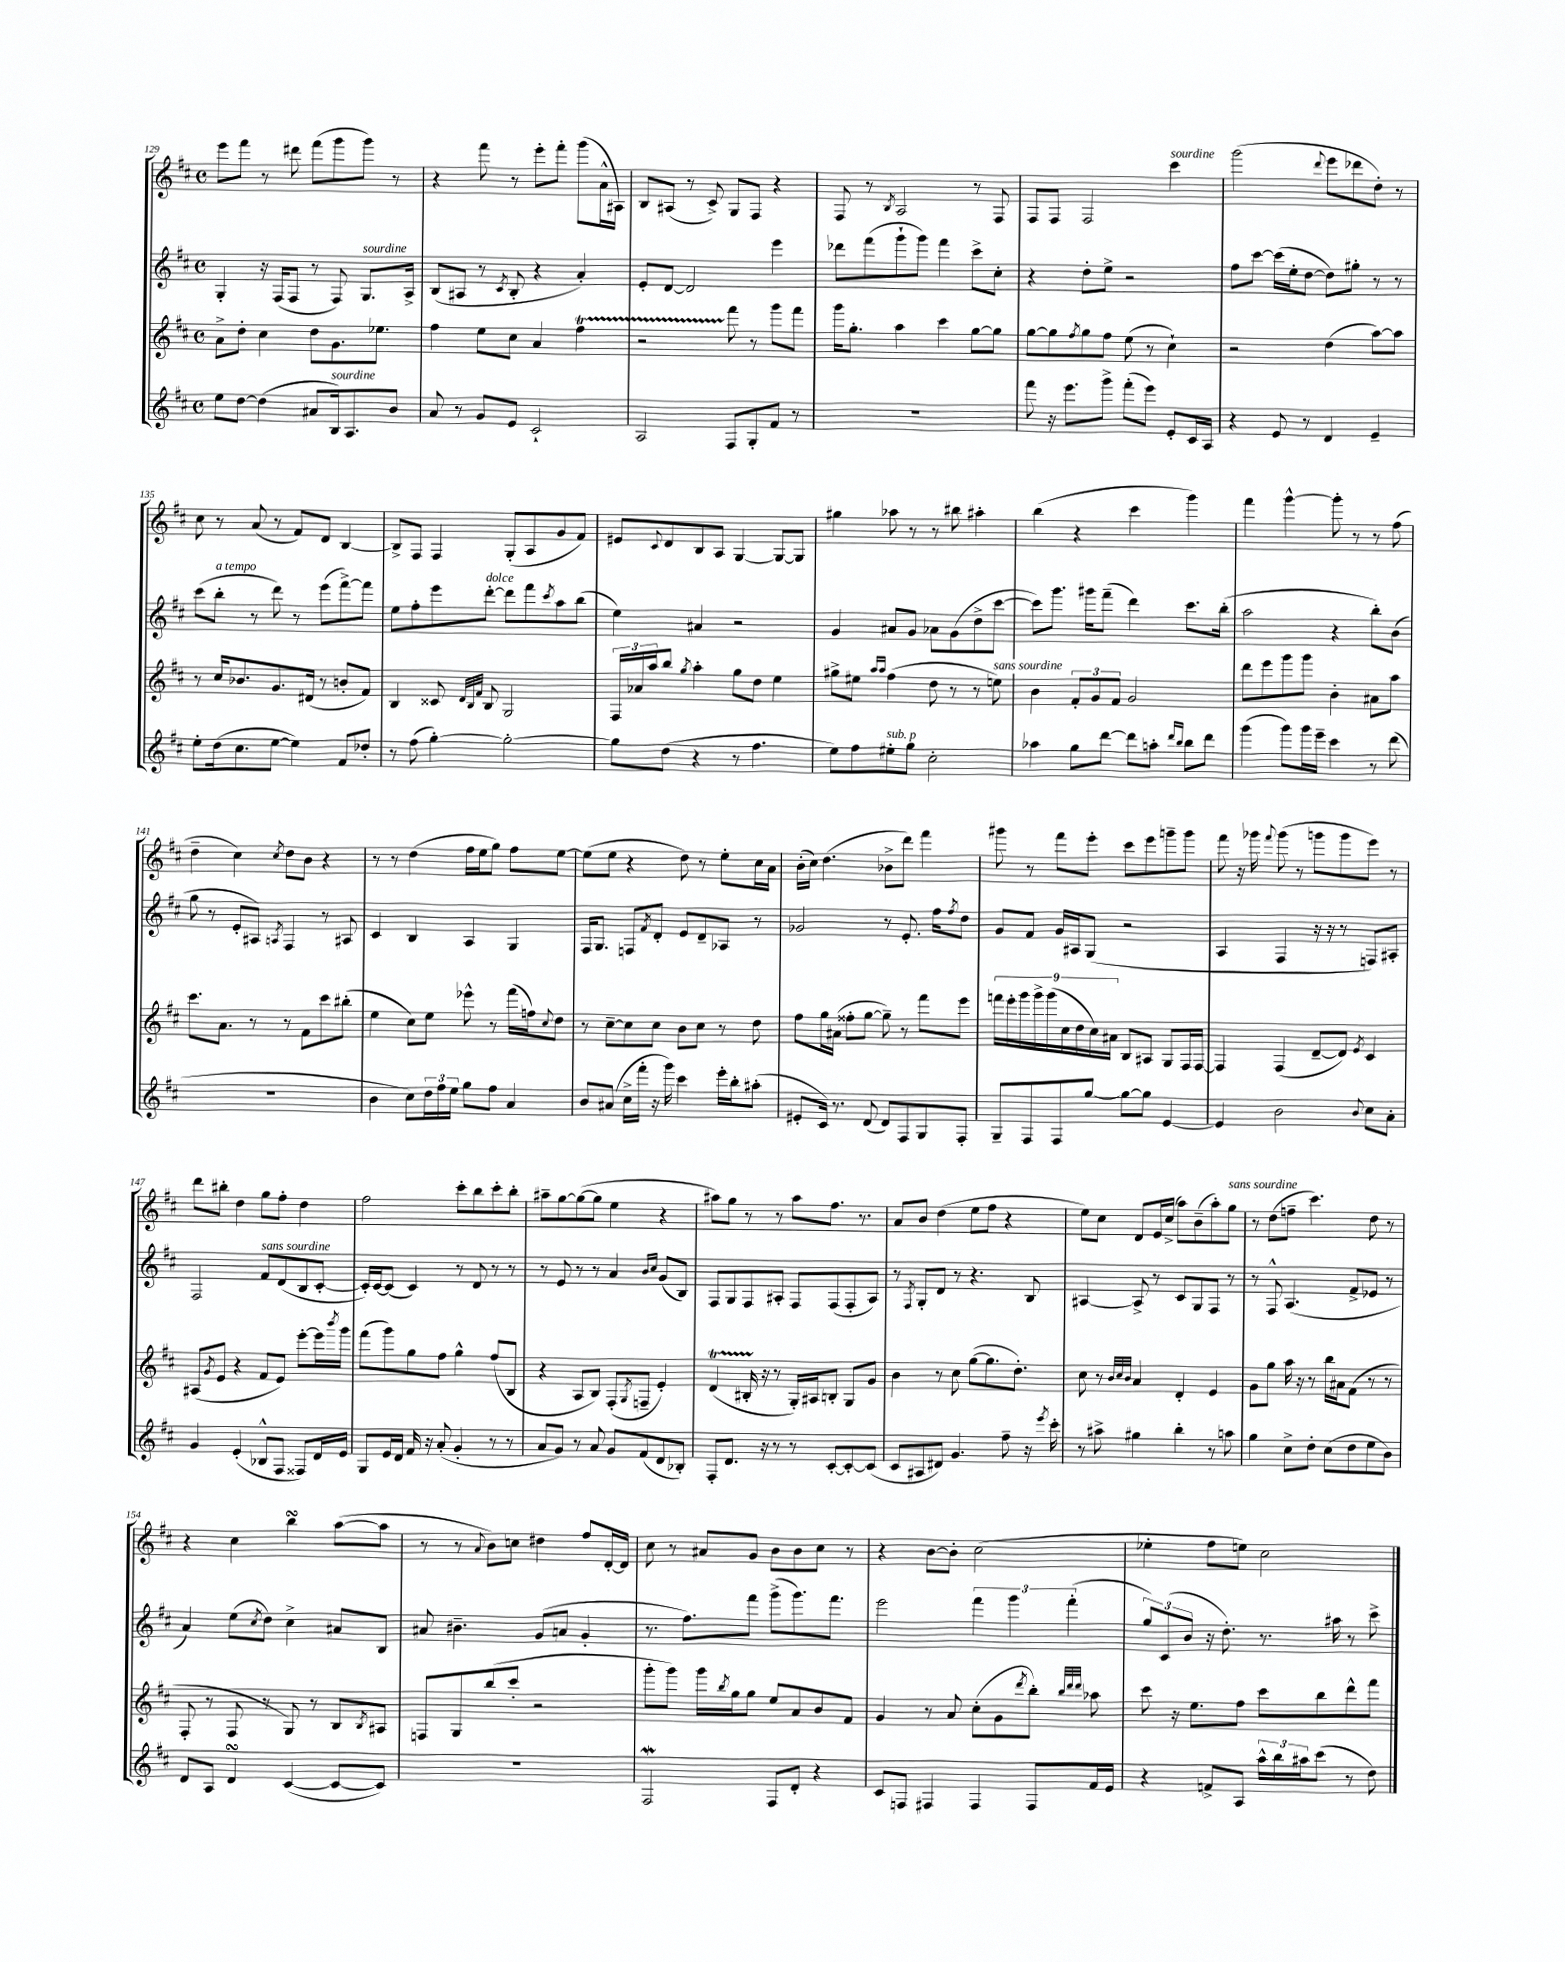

**kern	**kern	**kern	**kern
*part4	*part3	*part2	*part1
*staff4	*staff3	*staff2	*staff1
*clefG2	*clefG2	*clefG2	*clefG2
*k[f#c#]	*k[f#c#]	*k[f#c#]	*k[f#c#]
*M4/4	*M4/4	*M4/4	*M4/4
*met(c)	*met(c)	*met(c)	*met(c)
=129	=129	=129	=129
8ee\L	8a^\L	4G'/	8eee\L
[8dd\J	8dd'\J	.	8fff#\J
(4dd\]	4cc#\	16r	8r
.	.	(16F#/KL	.
.	.	8F#/J	8ddd#X\
8a#X/L	8dd\L	8r	(8fff#\L
!LO:TX:a:i:t=sourdine	!	!	!
16B/k)	8.g\	8F#/)	8ggg\
8.A/	.	.	.
!	!	!LO:TX:a:i:t=sourdine	!
.	.	8.G/L	8ggg\J)
.	8.ee-X\J	.	.
8b/J	.	.	8r
.	.	16A^/Jk	.
=130	=130	=130	=130
8a/	4ff#\	(8B/L	4r
8r	.	8A#X/J	.
8g/L	8ee\L	8r	8fff#\
.	.	8qc#/	.
8e/J	8cc#\J	8B'/	8r
2c#`/	4a/	4r	8eee'\L
.	.	.	8fff#'\J
.	4ff#t\	4a'/)	(8ggg\L
.	.	.	16a^^\L
.	.	.	16A#X\JJ)
=131	=131	=131	=131
2A/	2r	8e'/L	8B/L
.	.	[8d/J	(8A#X/J
.	.	2d/]	8r
.	.	.	8c#^/)
8F#/L	8fff#\	.	8G/L
8G'/	8r	.	8F#/J
8f#/J	8ggg\L	4eee\	4r
8r	8fff#\J	.	.
=132	=132	=132	=132
1r	16ggg\KL	8ddd-X\L	8F#/
.	8.gg'\J	.	.
.	.	(8fff#\	8r
.	.	.	8qB/
.	4aa\	8ggg`\	2A/
.	.	8ggg\J)	.
.	4ccc#\	4fff#\	.
.	[8gg\L	8ccc#^\L	8r
.	8gg\J]	8cc#'\J	8F#/
=133	=133	=133	=133
8fff#\	[8gg\L	4r	8F#/L
16r	8gg\]	.	8F#/J
8.eee\L	.	.	.
.	8qff#/	.	.
.	8gg\	8dd'\L	2F#/
8ggg^\J	8ff#\J	8ee^\J	.
(8fff#'\L	(8ee\	2r	.
8eee\J)	8r	.	.
!	!	!	!LO:TX:a:i:t=sourdine
8e'/L	4cc#`\)	.	4ccc#\
16c#/L	.	.	.
16A/JJ	.	.	.
=134	=134	=134	=134
4r	2r	8ff#\L	(2ggg\
.	.	[8ccc#\J	.
8e/	.	(16ccc#\LL]	.
.	.	16ee'\J	.
8r	.	[8dd\J	.
.	.	.	8qqddd/
4d/	(4dd\	8dd\L])	8eee\L
.	.	8gg#X'\J	8ddd-X\
4e~/	[8aa\L)	8r	8dd'\J)
.	8aa\J]	8r	8r
!!LO:LB:g=z
=135	=135	=135	=135
8ee'\L	8r	(8ccc#\L	8cc#\
!	!	!LO:TX:a:i:t=a tempo	!
(16dd\k	16cc#/KL	8bb'\J	8r
8.cc#\	8.b-X/	.	.
.	.	8r	(8a/
[8ee\J	8.g/	8ddd\)	8r
4ee\])	.	8r	8f#/L)
.	(16d#X/Jk	.	.
.	8r	(8eee\L	8d/J
8f#/L	8bn'/L	[8fff#^\)	[4B/
8dd-X'/J	8f#/J)	8fff#\J]	.
=136	=136	=136	=136
8r	4B/	8ee\L	8B^/L]
(8ff#\	.	8ff#'\	8F#/J
[4gg'\)	8c##X/	8eee\	4F#/
.	32qqd/LLL	.	.
.	32qqB/	.	.
.	32qqf#/JJJ	.	.
!	!	!LO:TX:a:i:t=dolce	!
.	8B/	[8ddd'\J	.
2gg'\_	2G/	8ddd\L]	(8G'/L
.	.	8fff#\	8A/
.	.	8qccc#/	.
.	.	8aa\	8g/
.	.	(8bb\J	8f#/J)
=137	=137	=137	=137
8gg\L]	24F#/LL	4ee\)	8e#X/L
.	24a-X/	.	.
.	24aa/J	.	.
.	.	.	8qqc#/
(8dd\J	8bb/J	.	8d/
.	8qgg/	.	.
4r	4aa'\	4a#X/	8B/
.	.	.	8A/J
8r	8gg\L	2r	[4G/
4.ff#\	8dd\J	.	.
.	4ee\	.	8G/L_
.	.	.	8G/J]
=138	=138	=138	=138
8ee\L)	8gg#X^\L	4g/	4gg#X\
8ff#\	8ee#X\J	.	.
.	16qqaa/LL	.	.
.	16qqaa/JJ	.	.
!LO:TX:a:i:t=sub. p	!	!	!
8ee#X'\	(4ff#\	8a#X/L	8aa-X\
8gg\J	.	8g/J	8r
2cc#'\	8dd\	8a-X\L	8r
.	8r	(8g\	8bb#X\
.	8r	8dd^\	4aa#X'\
!	!LO:TX:a:i:t=sans sourdine	!	!
.	8een\)	[8ccc#\J	.
=139	=139	=139	=139
4aa-X\	4b\	8ccc#\L])	(4bb\
.	.	8.ggg\J	.
8gg\L	12f#'/L	.	4r
.	.	16ggg#X\KL	.
.	12g/	.	.
[8ddd\J	.	(8fff#~\J	.
.	12f#/J	.	.
8ddd\L]	2g/	4ddd\)	4ccc#\
8aan'\J	.	.	.
16qqddd/LL	.	.	.
16qqbb/JJ	.	.	.
8bb\L	.	8.ccc#\L	4ggg\)
8ddd\J	.	.	.
.	.	(16bb'\Jk	.
=140	=140	=140	=140
(4ggg\	8ddd\L	2aa\	4fff#\
.	8eee\	.	.
8ggg\L)	8ggg\	.	[4ggg^^\
16ggg\L	8ggg\J	.	.
16eee~\JJ	.	.	.
4ccc#\	4b'\	4r	8ggg'\]
.	.	.	8r
8r	8a#X\L	8bb'\L)	8r
(8ddd\	8aa\J	(8b\J	(8ff#\
!!LO:LB:g=z
=141	=141	=141	=141
1r	8.ccc#\L	8gg\	4dd~\
.	.	8r	.
.	8.a\J	.	.
.	.	8e'/L	4cc#\)
.	8r	8A#X/J)	.
.	.	8qAn/	8qcc#/
.	8r	4F#/	8dd\L
.	8f#\L	.	8b\J
.	8ccc#\	8r	4r
.	(8bb#X'\J	8A#X/	.
=142	=142	=142	=142
4b\	4ee\	4c#/	8r
.	.	.	8r
8cc#\L)	8cc#\L)	4B/	(4dd\
24dd\L	8ee\J	.	.
24ff#\	.	.	.
24ee\JJ	.	.	.
8gg\L	8eee-X^^\	4A/	16ff#\LL
.	.	.	16ee\J
8ff#\J	8r	.	8gg\J)
4a/	(16fff#\LL	4G/	8ff#\L
.	16ffn\J)	.	.
.	8qqcc#/	.	.
.	8dd\J	.	[8ee\J
=143	=143	=143	=143
8b/L	8r	16F#/KL	(8ee\L]
.	.	8.G/J	.
(8a#X/J	[8cc#~\L	.	8ee\J
16cc#^\LL	8cc#\]	8Fn/L	4r
16fff#'\JJ	.	.	.
.	.	8qf#/	.
16r	8cc#\J	8d'/J	.
16ggg\)	.	.	.
4ccc#\	8b\L	8e/L	8dd\)
.	8cc#\J	8d~/	8r
16eee'\LL	8r	8A-X/J	8ee'\L
16bb'\J	.	.	.
(8aa#X'\J	8dd\	8r	16cc#\L
.	.	.	16a\JJ
=144	=144	=144	=144
8e#X'/L	8ff#\L	2g-X/	(16b'\LL
.	.	.	16cc#\JJ)
16c#/Jk)	16gg\L	.	(4.dd\
8.r	(16a#X\JJ	.	.
.	8ff##X'\L	.	.
(8d/	[8gg\J	.	.
8d/L)	8gg~\])	8r	8b-X^\L
8F#/	8r	8.e'/	8ddd\J)
8G/	8fff#\L	.	4fff#\
.	.	16ff#\KL	.
.	.	8qff#/	.
8F#'/J	8eee\J	8dd\J	.
=145	=145	=145	=145
8G~/L	18fffn\LL	8g/L	8ggg#X\
.	18eee'\	.	.
.	18ggg\	.	.
8F#/	.	8f#/J	8r
.	18ggg^\	.	.
.	(18ggg\	.	.
8F#/	.	16g/LL	8fff#\L
.	18cc#\	.	.
.	.	16A#X/J	.
.	18dd\	.	.
[8gg/J	.	(8G/J	8eee'\J
.	18cc#\)	.	.
.	18a#X\JJ	.	.
8gg\L_	8B/L	2r	8ccc#\L
8gg\J]	8A#X/J	.	8eee\
[4e/	8G/L	.	8gggn~\
.	16F#/L	.	8ggg\J
.	[16F#/JJ	.	.
=146	=146	=146	=146
4e/]	4F#/]	4A/	8fff#\
.	.	.	16r
.	.	.	16ggg-X\
.	.	.	8qqfff#/
2b\	(4F#/	4F#/	(8ggg-\
.	.	.	8r
.	[8d~/L	16r	8gggn\L
.	.	16r	.
.	8d/J])	8r	8ggg\
8qqb/	8qe/	.	.
8cc#\L	4c#/	8Fn/L)	8eee\J)
8a'\J	.	8A#X'/J	8r
!!LO:LB:g=z
=147	=147	=147	=147
4g/	(8A#X/L	2F#/	8ddd\L
.	8qg/	.	.
.	8e/J	.	8bb#X'\J
(4e'/	4r	.	4dd\
!	!	!LO:TX:a:i:t=sans sourdine	!
8B-X^^/L	8f#/L	8f#/L	8gg\L
8F#/J	8e/J)	(8d/	8ff#'\J
8F##X/L)	[8eee'\L	8B/	4dd\
16d/L	16eee\L]	[8c#'/J	.
.	8qbbb/	.	.
16e/JJ	16ggg\JJ	.	.
=148	=148	=148	=148
8G/L	(8fff#\L	16c#'/LL])	2ff#\
.	.	[16c#/J	.
16e/L	8ggg\)	(8c#/J]	.
16d/JJ	.	.	.
16f#/	8gg\	4c#/)	.
16r	.	.	.
(8a'/	8ff#\J	.	.
4g'/	4gg^^\	8r	8ccc#'\L
.	.	8d/	8bb\
8r	(8ff#/L	8r	8ccc#'\
8r	8B/J	8r	8bb'\J
=149	=149	=149	=149
8a/L	4r	8r	8aa#X~\L
8g/J)	.	8e/	[8gg\
8r	8A/L	8r	(8gg\_
8a/	8B/J)	8r	8gg\J]
8g/L	(8F#'/L	4a/	4ee\
.	8qG/	.	.
(8f#/	8Fn~/J	.	.
.	.	16qqb/LL	.
.	.	16qqcc#/JJ	.
8d/	4e'/)	(8g/L	4r
8B-X'/J)	.	8B/J)	.
=150	=150	=150	=150
8F#'/L	(4dT/	8F#/L	8aa#X\L)
8.d/J	.	8G/	8gg\J
.	16B#XTTT'/	8F#/	8r
16r	16r	.	.
8r	8r	8A#X'/J	8r
8r	16G'/LL)	8F#/L	8aa#\L
.	16A#X/J	.	.
[8c#'/L	8Bn'/J	(8F#/	8.ff#\J
8c#'/_	8G/L	8F#'/	.
.	.	.	8.r
(8c#/J]	8g/J	8A#/J)	.
=151	=151	=151	=151
8c#/L	4b\	8r	8a/L
.	.	8qF#/	.
8A#X/	.	8G'/L	8b/J
8d#X/J)	8r	8d/J	(4dd\
4.g/	8cc#\	8r	.
.	([8gg\L	4.r	8ee\L
.	8.gg\]	.	8ff#\J
8ff#~\	.	.	4r
.	8.dd'\J)	.	.
16r	.	8B/	.
8qeee/	.	.	.
16ccc#'\	.	.	.
=152	=152	=152	=152
8r	8cc#\	[4A#X/	8ee\L)
8aa#X^\	8r	.	8cc#\J
.	32qqb/LLL	.	.
.	32qqcc#/	.	.
.	32qqb/JJJ	.	.
4gg#X\	4a/	8A#^/]	8d/L
.	.	8r	16e/L
.	.	.	(16cc#^/JJ
4bb'\	4d'/	8c#/L	8aa\L)
.	.	8G/	(8b~\
8r	4e/	8F#/J	8aa'\)
!	!	!	!LO:TX:a:i:t=sans sourdine
8aan\	.	8r	8gg\J
=153	=153	=153	=153
4gg\	8g\L	8r	8r
.	8gg\J	8F#^^/	(8dd\L
8cc#^\L	16aa\	(4.A/	8ffn~\J
.	16r	.	.
8dd'\J	8r	.	4.ccc#\)
(8cc#\L	16bb\LL	.	.
.	16a#X\J	.	.
8dd\	(8f#\J	8f#^/L	.
8ee\	8r	8e-X/J	8dd\
8b\J)	8r	8r	8r
!!LO:LB:g=z
=154	=154	=154	=154
8d/L	8F#'/	4a/)	4r
8A/J	8r	.	.
4dsSSs/	8F#/	(8ee\L	4cc#\
.	.	8qcc#/	.
.	8r	8dd\J)	.
([4c#/	8G/)	4cc#^\	4bbsSSS\
.	8r	.	.
8c#/L_	8B/L	8a#X/L	([8aa\L
.	8qB/	.	.
8c#/J])	8A#X/J	8B/J	8aa\J]
=155	=155	=155	=155
1r	8Fn/L	8a#X/	8r
.	8G/	4.b#X~\	8r
.	.	.	8qqa/
.	(8bb/	.	8b\L)
.	8ccc#'/J	.	8ccn\J
.	2r	(8g/L	4dd#X\
.	.	8an/J	.
.	.	4g'/	8ff#/L
.	.	.	[16d'/L
.	.	.	16d/JJ]
=156	=156	=156	=156
2F#W/	8ggg'\L	8.r	8cc#\
.	8ggg\J)	.	8r
.	.	8.ff#\L)	.
.	16ggg\LL	.	8a#X/L
.	8qbb/	.	.
.	16gg\J	.	.
.	8gg\J	8fff#\J	8g/J
8F#/L	8ee/L	(8ggg^\L	8b\L
8d'/J	8a/	8.ggg\)	8b\
4r	8b/	.	8cc#\J
.	.	8.fff#\J	.
.	8f#/J	.	8r
=157	=157	=157	=157
8c#/L	4g/	2eee\	4r
8Fn/J	.	.	.
4F#X/	8r	.	[8b\L
.	8a/	.	8b'\J]
4F#/	(8cc#'\L	6fff#\	(2cc#\
.	8g\	.	.
.	.	6ggg\	.
.	8qddd/	.	.
8F#/L	8bb'\J)	.	.
.	.	(6fff#'\	.
.	32qqbb/LLL	.	.
.	32qqddd/	.	.
.	32qqddd/JJJ	.	.
16f#/L	8aa-X\	.	.
16e/JJ	.	.	.
=158	=158	=158	=158
4r	8ccc#\	12gg/L)	4ee-X'\
.	.	(12c#/	.
.	16r	.	.
.	.	12b/J	.
.	8.ee\L	.	.
8fn^/L	.	16r	8ff#\L
.	.	8.dd'\)	.
8A/J	8ff#\J	.	8een\J)
24aa^^\LL	8ccc#\L	8.r	2cc#\
24bb\	.	.	.
24aa#X\J	.	.	.
(8ccc#\J	8bb\	.	.
.	.	16aa#X\	.
8r	8ddd^^\	8r	.
8dd\)	8fff#\J	8ccc#^\	.
==	==	==	==
*-	*-	*-	*-
